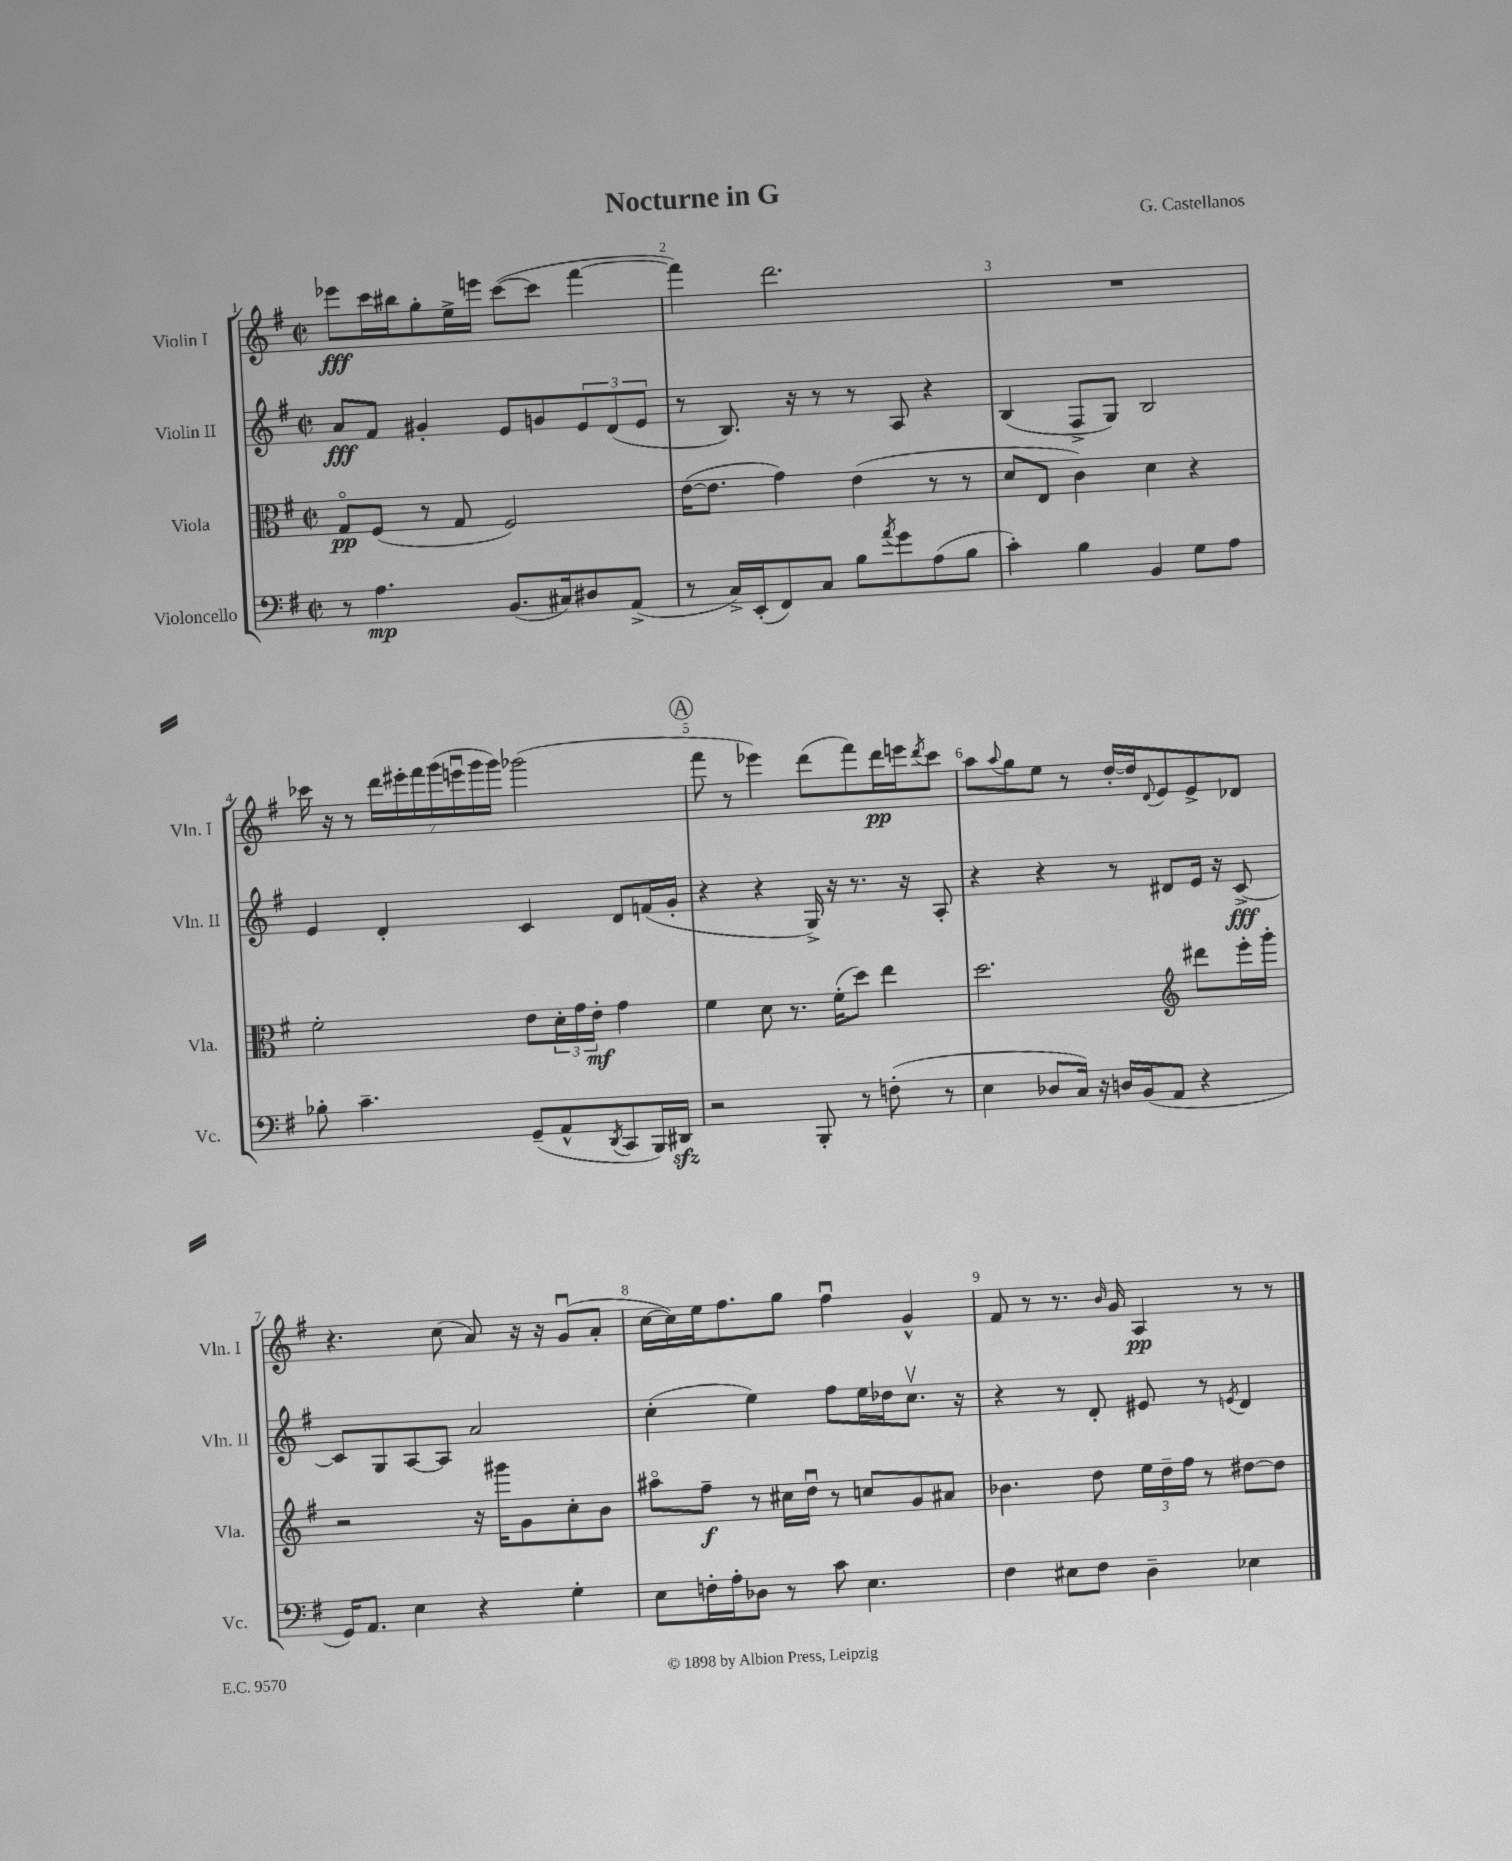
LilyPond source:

\header { title = "Nocturne in G" composer = "G. Castellanos" }
<<
\new StaffGroup <<
\new Staff = "s0" \with { instrumentName = "Violin I" shortInstrumentName = "Vln. I" } {
    \clef treble \key g \major \defaultTimeSignature \time 2/2
    ees'''8\fff c'''16 bis''16 g''8-. e''16-> e'''16 c'''8~( c'''8 fis'''4~ |
    fis'''4) d'''2. |
    R1 |
    ces'''16 r16 r8 \tuplet 7/4 { d'''16 eis'''16-. fis'''16 g'''16( e'''16\downbow g'''16 g'''16) } ges'''2( |
    \mark \markup { \circle "A" } fis'''8 r8 ees'''4) d'''8( fis'''8) d'''16\pp e'''16 \acciaccatura { d'''8 } c'''8 |
    a''8 \appoggiatura { a''8 } g''8 e''8 r8 d''16~-. d''16 \appoggiatura { d'8 } e'8 e'8-> des'8 |
    r4. c''8( a'8) r16 r16 g'8\downbow( a'8-. |
    c''16~ c''16) e''16 fis''8. g''8 fis''4\downbow g'4-^ |
    fis'8 r8 r8. \grace { b'16 } g'16 a4\pp r8 r8 \bar "|." |
}
\new Staff = "s1" \with { instrumentName = "Violin II" shortInstrumentName = "Vln. II" } {
    \clef treble \key g \major \defaultTimeSignature \time 2/2
    a'8\fff fis'8 gis'4-. e'8 g'8 \tuplet 3/2 { e'8 d'8( e'8 } |
    r8 b8.) r16 r8 r8 a8 r4 |
    b4( fis8-> g8) b2 |
    e'4 d'4-. c'4 d'8 f'16( g'16-. |
    \mark \markup { \circle "A" } r4 r4 g16->) r16 r8. r16 a8-. |
    r4 r4 r8 dis'8 e'16 r16 c'8~->\fff |
    c'8 g8 a8~ a8 a'2 |
    c''4-.( e''4) fis''8 e''16 des''16 c''8.\upbow r16 |
    r4 r8 d'8-. eis'8 r8 \acciaccatura { e'8 } d'4 \bar "|." |
}
\new Staff = "s2" \with { instrumentName = "Viola" shortInstrumentName = "Vla." } {
    \clef alto \key g \major \defaultTimeSignature \time 2/2
    g8\flageolet\pp fis8( r8 g8 fis2) |
    e'16~( e'8. g'4) e'4( r8 r8 |
    d'8 e8 c'4) d'4 r4 |
    fis'2-. e'8 \tuplet 3/2 { d'16-. g'16 e'16-.\mf } g'4 |
    \mark \markup { \circle "A" } fis'4 d'8 r8. fis'16-.( d''8) e''4 |
    d''2. \clef treble dis'''8 e'''16-. g'''16-. |
    r2 r16 gis'''16 g'8 c''8-. b'8 |
    ais''8\flageolet fis''8--\f r8 cis''16 d''16\downbow r8 c''8 g'8 ais'8 |
    bes'4. d''8 \tuplet 3/2 { e''16 d''16-- fis''16 } r8 dis''8~ dis''8 \bar "|." |
}
\new Staff = "s3" \with { instrumentName = "Violoncello" shortInstrumentName = "Vc." } {
    \clef bass \key g \major \defaultTimeSignature \time 2/2
    r8 a4.\mp b,8.( cis16) dis8 a,8->( |
    r8 c16->) e,16-.( fis,8) c8 b8 \acciaccatura { a'8 } g'8 a8( b8 |
    c'4-.) b4 b,4 g8 a8 |
    bes8-. c'4.-- g,8--( a,8-^ \acciaccatura { d,8 } c,8 b,,16) dis,16\sfz |
    \mark \markup { \circle "A" } r2 b,,8-. r8 f8-.( r8 |
    e4 des8 c16) r16 d16 b,16( a,8 r4 |
    g,16) a,8. e4 r4 g4-. |
    e8 f16-. a16-. des8 r8 c'8 e4. |
    fis4 eis8 fis8 d4-- ees4 \bar "|." |
}
>>
>>
\layout { \context { \Score \override BarNumber.break-visibility = ##(#f #t #t) barNumberVisibility = #all-bar-numbers-visible } }
